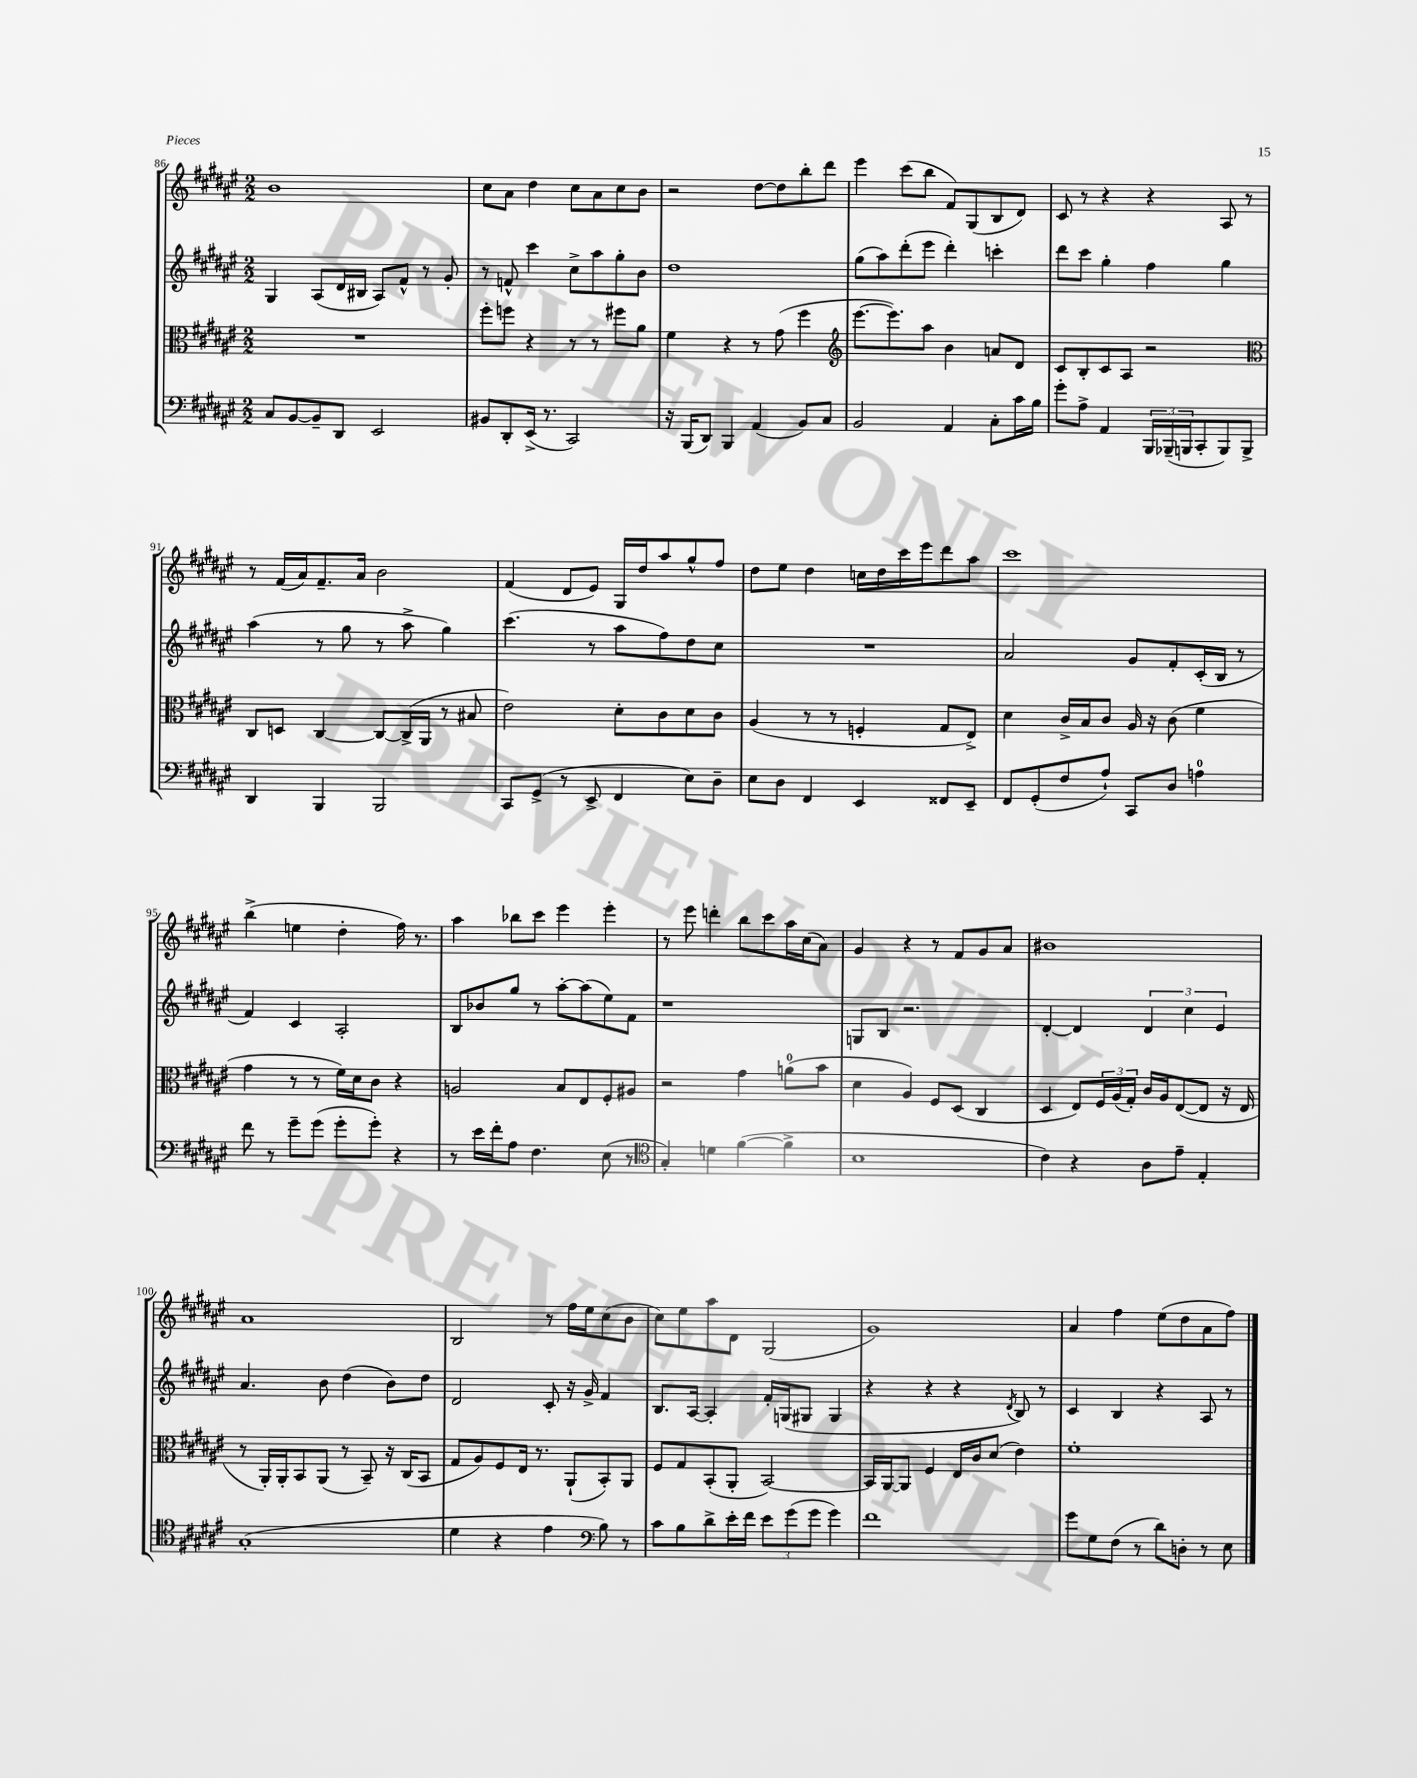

**kern	**kern	**kern	**kern
*part4	*part3	*part2	*part1
*staff4	*staff3	*staff2	*staff1
*clefF4	*clefC3	*clefG2	*clefG2
*k[f#c#g#d#a#e#]	*k[f#c#g#d#a#e#]	*k[f#c#g#d#a#e#]	*k[f#c#g#d#a#e#]
*M2/2	*M2/2	*M2/2	*M2/2
=86	=86	=86	=86
8C#/L	1r	4G#/	1b
[8BB/	.	.	.
8BB~/]	.	(8A#/L	.
8DD#/J	.	16d#/L	.
.	.	16B#X/JJ	.
2EE#/	.	8A#/L)	.
.	.	8f#^^/J	.
.	.	8r	.
.	.	8g#'/	.
=87	=87	=87	=87
8BB#X/L	8ff#'\L	8r	8cc#\L
8DD#'/	8ffn\J	8fn^^/	8a#\J
(16EE#^/Jk	4r	4ccc#\	4dd#\
8.r	.	.	.
2CC#/)	8r	8cc#^\L	8cc#\L
.	8r	8aa#\	8a#\
.	8ff#X\L	8gg#'\	8cc#\
.	8a#\J	8b\J	8b\J
=88	=88	=88	=88
16r	4f#\	1dd#	2r
(16BBB/KL	.	.	.
8DD#/J)	.	.	.
4BBB/	4r	.	.
(4AA#/	8r	.	[8dd#\L
.	(8g#\	.	8dd#\]
8BB/L)	4ff#\	.	8bb'\
8C#/J	.	.	8ddd#\J
=89	=89	=89	=89
*	*clefG2	*	*
2BB/	[8.eee#\L	(8gg#\L	4eee#\
.	.	8aa#\)	.
.	8.eee#\])	.	.
.	.	(8ddd#'\	(8ccc#\L
.	8aa#\J	8eee#\J	8bb\J
4AA#/	4b\	4ddd#'\)	8f#/L)
.	.	.	(8G#/
8C#'\L	8an/L	4cccn'\	8B/
16c#\L	8d#/J	.	8d#/J)
16B\JJ	.	.	.
=90	=90	=90	=90
8g#'\L	8c#/L	8ddd#\L	8c#/
8A#^\J	8B'/	8ccc#\J	8r
4AA#/	8c#/	4gg#'\	4r
.	8A#/J	.	.
24BBB/LL	2r	4ff#\	4r
(24BBB-X~/	.	.	.
24BBBn/J	.	.	.
8CC#'/	.	.	.
8BBB/)	.	4gg#\	8A#/
8BBB^/J	.	.	8r
!!LO:LB:g=z
=91	=91	=91	=91
*	*clefC3	*	*
4DD#/	8C#/L	(4aa#\	8r
.	8Dn/J	.	(16f#/LL
.	.	.	16a#/J)
4BBB/	[4C#/	8r	8.f#~/
.	.	8gg#\	.
.	.	.	16a#/Jk
2BBB/	8C#/L_	8r	2b\
.	(16C#^/L]	8aa#^\	.
.	16AA#/JJ	.	.
.	8r	4gg#\)	.
.	8B#X/	.	.
=92	=92	=92	=92
8CC#/L	2e#\)	(4.ccc#\	(4f#/
(8GG#^/J	.	.	.
8r	.	.	8d#/L
8EE#^/	.	8r	8e#/J)
4FF#/	8d#'\L	8aa#\L	16G#/LL
.	.	.	16dd#/J
.	8c#\	8ff#\)	8aa#/
8E#\L)	8d#\	8dd#\	8gg#^^/
8D#~\J	8c#\J	8cc#\J	8ff#/J
=93	=93	=93	=93
8E#\L	(4A#/	1r	8dd#\L
8D#\J	.	.	8ee#\J
4FF#/	8r	.	4dd#\
.	8r	.	.
4EE#/	4Fn'/	.	16ccn\LL
.	.	.	16dd#\
.	.	.	16ccc#\
.	.	.	16eee#\J
8FF##X/L	8G#/L	.	8ddd#\
8EE#~/J	8E#^/J)	.	8aa#\J
=94	=94	=94	=94
8FF#/L	4d#\	2a#/	1ccc#
(8GG#'/	.	.	.
8F#/	16c#^/LL	.	.
.	16B/J	.	.
8A#`/J)	8c#/J	.	.
8CC#/L	16A#/	8g#/L	.
.	16r	.	.
8D#/J	(8c#\	8f#'/	.
4An\	4f#\	(16c#'/L	.
.	.	16B/JJ	.
.	.	8r	.
!!LO:LB:g=z
=95	=95	=95	=95
8f#\	4g#\	4f#/)	(4bb^\
8r	.	.	.
8g#~\L	8r	4c#/	4een\
(8g#\J	8r	.	.
8g#'\L	16f#\LL)	2A#'/	4dd#'\
.	16d#\J	.	.
8g#'\J)	8c#\J	.	.
4r	4r	.	16ff#\)
.	.	.	8.r
=96	=96	=96	=96
8r	2An/	8B/L	4aa#\
16e#\LL	.	8b-X/	.
16f#'\J	.	.	.
8A#\J	.	8gg#/J	8bb-X\L
4.F#\	.	8r	8ccc#\J
.	8B/L	[8aa#'\L	4eee#\
.	8E#/	(8aa#\]	.
(8E#\	8F#'/	8ee#\)	4eee#'\
8r	8A#X/J	8f#\J	.
=97	=97	=97	=97
*clefC4	*	*	*
4G#'/)	2r	1r	8r
.	.	.	8eee#\
4dn\	.	.	4dddn'\
([4f#\	4g#\	.	8bb\L
.	.	.	8ccc#\
4f#^\]	(8an\L	.	16aa#\L
.	.	.	(16cc#\J
.	8b\J	.	8a#\J)
=98	=98	=98	=98
1B	4d#\	8Gn/L	4g#/
.	.	8B/J	.
.	4A#/)	2.r	4r
.	8F#/L	.	8r
.	(8D#/J	.	8f#/L
.	4C#/	.	8g#/
.	.	.	8a#/J
=99	=99	=99	=99
4c#\)	4D#/	[4d#'/	1b#X
4r	8E#/L)	4d#/]	.
.	24F#/L	.	.
.	(24A#/	.	.
.	24G#'/JJ)	.	.
8A#\L	16c#/LL	6d#/	.
.	16A#/J	.	.
8e#~\J	([8E#/	.	.
.	.	6cc#\	.
4E#'/	8E#/J]	.	.
.	.	6e#/	.
.	16r	.	.
.	16E#/	.	.
!!LO:LB:g=z
=100	=100	=100	=100
(1G#'	8r	4.a#/	1a#
.	16AA#'/LL)	.	.
.	16AA#'/J	.	.
.	8BB/	.	.
.	(8AA#/J	8b\	.
.	8r	(4dd#\	.
.	8BB~/)	.	.
.	16r	8b\L)	.
.	(16C#/KL	.	.
.	8BB/J	8dd#\J	.
=101	=101	=101	=101
4d#\	8G#/L	2d#/	2B/
.	8A#/)	.	.
4r	8F#/	.	.
.	16E#/Jk	.	.
.	8.r	.	.
4e#\	.	8c#'/	8r
.	(8AA#`/L	16r	16ff#\LL
.	.	16g#^/	16ee#\J
*clefF4	*	*	*
8B\)	8BB'/)	4f#/	(8cc#\
8r	8AA#/J	.	8b\J
=102	=102	=102	=102
8c#\L	8F#/L	8.B/L	8cc#\L)
8B\	8G#/	.	8ee#\
.	.	[16A#/Jk	.
8d#^\	(8BB'/	4A#'/]	8aa#\
16e#'\L	8AA#'/J	.	8d#\J
16f#\JJ	.	.	.
12e#\L	[2BB/)	16f#'/LL	(2G#/
.	.	(16Gn/J	.
(12g#\	.	.	.
.	.	8G#X/J	.
12g#\J	.	.	.
4g#\)	.	4G#/	.
=103	=103	=103	=103
1f#	16BB/LL]	4r	1g#)
.	[16AA#/J	.	.
.	8AA#/J]	.	.
.	4F#/	4r	.
.	16E#/LL	4r	.
.	16c#/J	.	.
.	(8d#/J	.	.
.	.	8qd#/	.
.	4e#\)	8B/)	.
.	.	8r	.
=104	=104	=104	=104
8g#\L	1f#'	4c#/	4a#/
8G#\	.	.	.
(8F#\J	.	4B/	4ff#\
8r	.	.	.
8d#\L)	.	4r	(8ee#\L
8Dn'\J	.	.	8dd#\
8r	.	8A#/	8a#\
8E#\	.	8r	8ff#\J)
==	==	==	==
*-	*-	*-	*-
